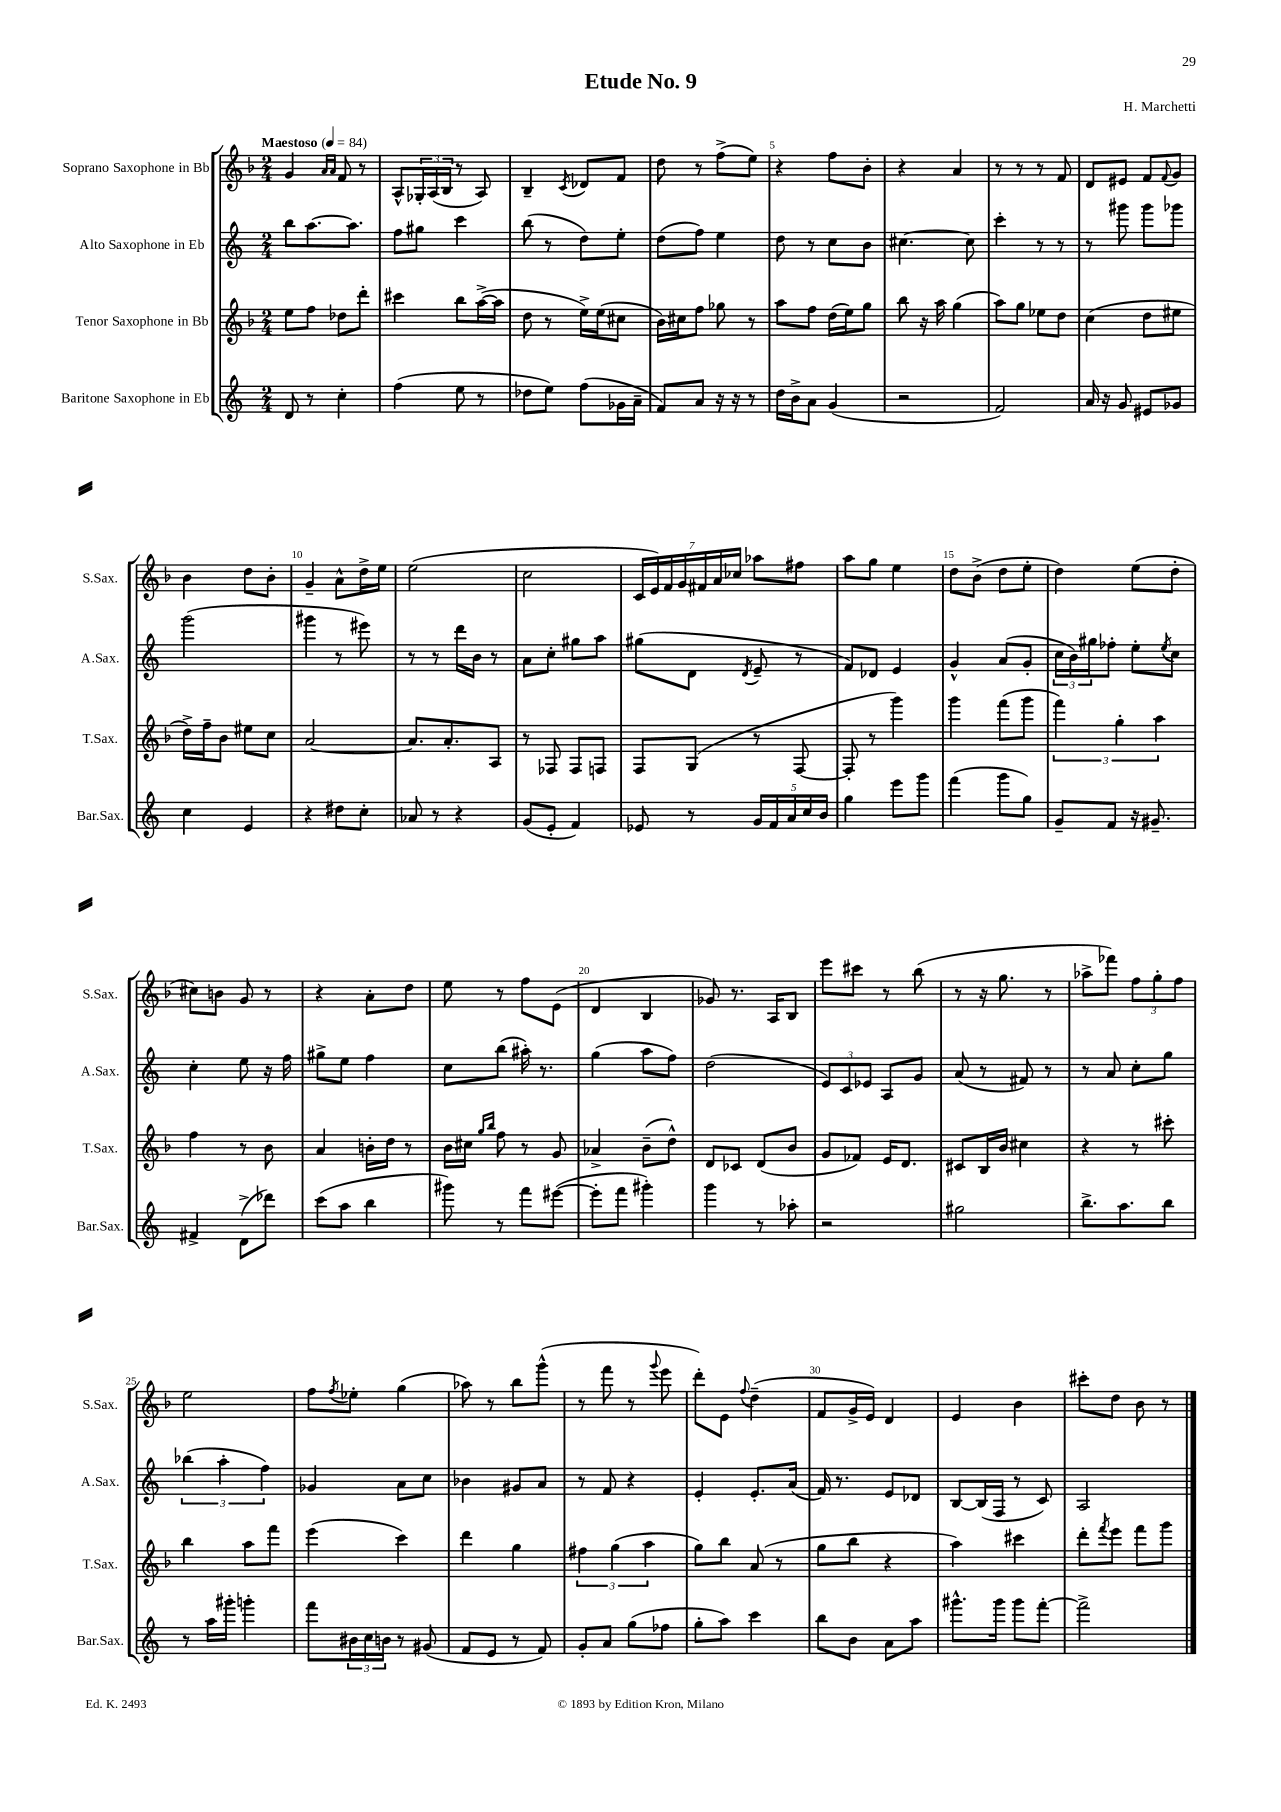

**kern	**kern	**kern	**kern
*staff4	*staff3	*staff2	*staff1
*clefG2	*clefG2	*clefG2	*clefG2
*k[]	*k[b-]	*k[]	*k[b-]
*M2/4	*M2/4	*M2/4	*M2/4
*MM84	*MM84	*MM84	*MM84
8d	8ee	8bb	4g
8r	8ff	[8.aa	.
.	.	.	16qqa
.	.	.	16qqa
4cc'	8dd-	.	8f
.	.	8.aa]	.
.	8ddd'	.	8r
=	=	=	=
(4ff	4ccc#	8ff	8A^^
.	.	8gg#	24G-'
.	.	.	(24A
.	.	.	24B-
8ee	8bb-	4ccc	8r
8r	([16aa^	.	8A)
.	16aa]	.	.
=	=	=	=
8dd-	8dd	(8bb	4B-~
8ee)	8r	8r	.
.	.	.	8qc
(8ff	16ee^)	8dd)	8d-
.	(16ee	.	.
16g-	8cc#	8ee'	8f
16a~	.	.	.
=	=	=	=
8f)	16b-)	(8dd	8dd
.	16cc#	.	.
8a	8ff	8ff)	8r
16r	8gg-	4ee	(8ff^
16r	.	.	.
8r	8r	.	8ee)
=	=	=	=
16dd	8aa	8dd	4r
16b^	.	.	.
8a	8ff	8r	.
(4g	(16dd	8cc	8ff
.	16ee)	.	.
.	8gg	8b	8b-'
=	=	=	=
2r	8bb-	[4.cc#	4r
.	16r	.	.
.	16aa	.	.
.	(4gg	.	4a
.	.	8cc#]	.
=	=	=	=
2f)	8aa)	4ccc'	8r
.	8gg	.	8r
.	8ee-	8r	8r
.	8dd	8r	8f
=	=	=	=
16a	(4cc	8r	8d
16r	.	.	.
8g	.	8ggg#	8e#
8e#	8dd	8ggg#	8f
.	.	.	8qqf
8g-	8ee#	8ggg-	8g
=	=	=	=
4cc	16dd^)	(2ggg	4b-
.	16ff~	.	.
.	8b-	.	.
4e	8ee#	.	8dd
.	8cc	.	8b-'
=	=	=	=
4r	[2a	4ggg#	4g~
8dd#	.	8r	8a^^
8cc'	.	8eee#)	16dd^
.	.	.	16ee
=	=	=	=
8a-	8.a]	8r	(2ee
8r	.	8r	.
.	8.a'	.	.
4r	.	16ddd	.
.	.	16b	.
.	8A	8r	.
=	=	=	=
(8g	8r	8a	2cc
8e'	8F-	8cc'	.
4f)	8F-	8gg#	.
.	8F	8aa	.
=	=	=	=
8e-	8F	(8gg#	28c
.	.	.	28e)
.	.	.	28f
.	.	.	28g
8r	(8G	8d	.
.	.	.	28f#
.	.	.	28a
.	.	.	28cc-
.	.	8qd	.
20g	8r	8e~	8aa-
20f	.	.	.
20a	.	.	.
.	[8F	8r	8ff#
20cc	.	.	.
20b	.	.	.
=	=	=	=
4gg	8F']	8f)	8aa
.	8r	8d-	8gg
8eee	4ggg)	4e	4ee
8ggg	.	.	.
=	=	=	=
(4fff	4ggg	4g^^	8dd
.	.	.	(8b-^
8ggg	(8fff	(8a	8dd
8gg)	8ggg	8g'	8ee'
=	=	=	=
8g~	6fff)	24cc	4dd)
.	.	24b)	.
.	.	24gg#	.
8f	.	8ff-'	.
.	6gg'	.	.
16r	.	8ee'	(8ee
8.g#~	.	.	.
.	6aa	.	.
.	.	8qee	.
.	.	8cc	8dd'
=	=	=	=
4f#^	4ff	4cc'	8cc#)
.	.	.	8b
(8d^	8r	8ee	8g
8ddd-)	8b-	16r	8r
.	.	16ff	.
=	=	=	=
(8ccc	4a	8gg#^	4r
8aa	.	8ee	.
4bb	16b'	4ff	8a'
.	16dd	.	.
.	8r	.	8dd
=	=	=	=
8ggg#)	16b-	8cc	8ee
.	16cc#	.	.
.	16qqgg	.	.
.	16qqbb-	.	.
8r	8ff	(8bb	8r
8fff	8r	16aa#')	8ff
.	.	8.r	.
([8eee#	8g	.	(8e
=	=	=	=
8eee#']	4a-^	(4gg	4d
8fff	.	.	.
4ggg#')	(8b-~	8aa	4B-
.	8dd^^)	8ff)	.
=	=	=	=
4ggg	8d	(2dd	8g-)
.	8c-	.	8.r
8r	(8d	.	.
.	.	.	16A
8aa-'	8b-	.	8B-
=	=	=	=
2r	8g	12e)	8eee
.	.	12c	.
.	8f-)	.	8ccc#
.	.	12e-	.
.	16e	8A	8r
.	8.d	.	.
.	.	8g	(8bb-
=	=	=	=
2gg#	8c#	(8a	8r
.	16B-	8r	16r
.	16b-	.	8.gg
.	4cc#	8f#)	.
.	.	8r	8r
=	=	=	=
8.bb^	4r	8r	8aa-^
.	.	8a	8fff-)
8.aa	.	.	.
.	8r	8cc'	12ff
.	.	.	12gg'
8bb	8ccc#'	8gg	.
.	.	.	12ff
=	=	=	=
8r	4bb-	(6bb-	2ee
16aa	.	.	.
.	.	6aa'	.
16ggg#'	.	.	.
4ggg'	8aa	.	.
.	.	6ff)	.
.	8fff	.	.
=	=	=	=
8fff	(4eee	4g-	8ff
.	.	.	8qff
24b#	.	.	8ee-'
24cc	.	.	.
24b	.	.	.
8r	4ccc)	8a	(4gg
(8g#	.	8cc	.
=	=	=	=
8f	4ddd	4b-	8aa-)
8e	.	.	8r
8r	4gg	8g#	8bb-
8f)	.	8a	(8ggg^^
=	=	=	=
8g'	6ff#	8r	8r
8a	.	8f	8fff
.	(6gg	.	.
(8gg	.	4r	8r
.	6aa	.	.
.	.	.	8qqggg
8ff-	.	.	8eee
=	=	=	=
8gg'	8gg)	4e'	8ddd')
8aa)	8bb-	.	8e
.	.	.	8qqff
4ccc	(8a	8.e'	(4dd~
.	8r	.	.
.	.	(16a	.
=	=	=	=
8bb	8gg	16f)	8f
.	.	8.r	.
8b	8bb-	.	16g^
.	.	.	16e)
8a	4r	8e	4d
8aa	.	8d-	.
=	=	=	=
8.ggg#^^	4aa)	[8B	4e
.	.	(16B]	.
16ggg#	.	16F	.
8ggg#	4ccc#	8r	4b-
[8fff'	.	8c)	.
=	=	=	=
2fff^]	8ddd'	2A	8ccc#'
.	8qfff	.	.
.	8eee	.	8dd
.	8fff	.	8b-
.	8ggg	.	8r
==	==	==	==
*-	*-	*-	*-
